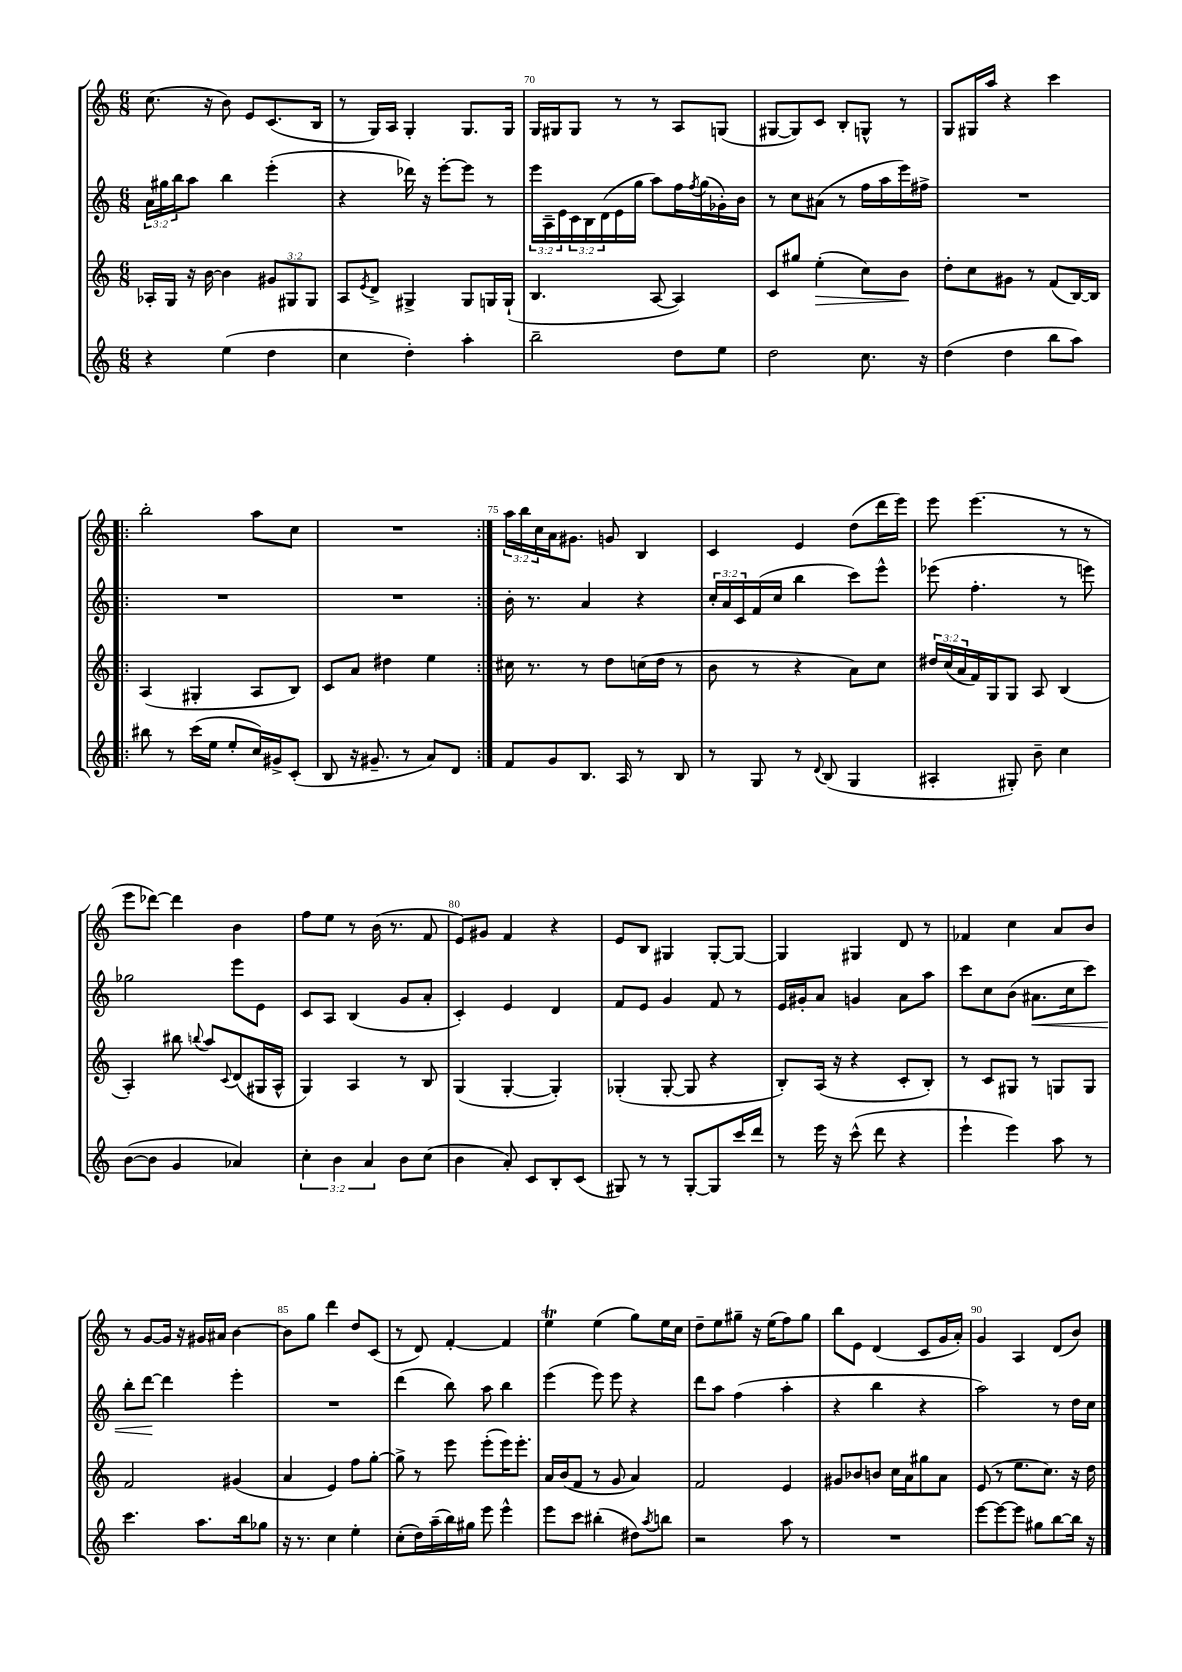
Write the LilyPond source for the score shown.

<<
\new StaffGroup <<
\new Staff = "s0" {
    \clef treble \key c \major \numericTimeSignature \time 6/8 \override Staff.TupletNumber.text = #tuplet-number::calc-fraction-text
    c''8.( r16 b'8) e'8 c'8.( b16 |
    r8 g16) a16 g4-. g8. g16 |
    g16 gis16 gis8 r8 r8 a8 g8( |
    gis8~ gis8) c'8 b8-. g8-^ r8 |
    g8 gis16 a''16 r4 c'''4 |
    \repeat volta 2 { b''2-. a''8 c''8 |
    R2. | }
    \tuplet 3/2 { a''16 b''16 c''16 } a'16 gis'8. g'8 b4 |
    c'4 e'4 d''8( d'''16 e'''16) |
    e'''8 e'''4.( r8 r8 |
    e'''8 des'''8~) des'''4 b'4 |
    f''8 e''8 r8 b'16( r8. f'8 |
    e'8) gis'8 f'4 r4 |
    e'8 b8 gis4 gis8~-. gis8~ |
    gis4 gis4 d'8 r8 |
    fes'4 c''4 a'8 b'8 |
    r8 g'8~ g'16 r16 gis'16 ais'16 b'4~ |
    b'8 g''8 d'''4 d''8 c'8( |
    r8 d'8) f'4~-. f'4 |
    e''4\trill e''4( g''8) e''16 c''16 |
    d''8-- e''8 gis''8-- r16 e''16( f''8) gis''8 |
    b''8 e'8 d'4( c'8 g'16 a'16-.) |
    g'4 a4 d'8( b'8) \bar "|." |
}
\new Staff = "s1" {
    \clef treble \key c \major \numericTimeSignature \time 6/8 \override Staff.TupletNumber.text = #tuplet-number::calc-fraction-text
    \tuplet 3/2 { a'16 gis''16 b''16 } a''8 b''4 e'''4-.( |
    r4 des'''16) r16 e'''8~-. e'''8 r8 |
    \tuplet 3/2 { e'''16 a16-- e'16 } \tuplet 3/2 { c'16 b16 d'16( } e'16 g''16 a''8) f''16 \acciaccatura { f''8 } g''16( ges'16-.) b'16 |
    r8 c''8 ais'8( r8 f''16 a''16 e'''16) fis''16-> |
    R2. |
    \repeat volta 2 { R2. |
    R2. | }
    b'16-. r8. a'4 r4 |
    \tuplet 3/2 { c''16-. a'16 c'16 } f'16( c''16 b''4 c'''8) e'''8-^ |
    ees'''8( f''4.-. r8 e'''8) |
    ges''2 e'''8 e'8 |
    c'8 a8 b4( g'8 a'8-. |
    c'4-.) e'4 d'4 |
    f'8 e'8 g'4 f'8 r8 |
    e'16 gis'16-. a'8 g'4 a'8 a''8 |
    c'''8 c''8 b'8( ais'8.\< c''16 c'''8) |
    b''8-. d'''8~\! d'''4 e'''4-. |
    R2. |
    d'''4( b''8) a''8 b''4 |
    e'''4( e'''8) e'''8 r4 |
    d'''8 a''8 f''4( a''4-. |
    r4 b''4 r4 |
    a''2) r8 d''16 c''16 \bar "|." |
}
\new Staff = "s2" {
    \clef treble \key c \major \numericTimeSignature \time 6/8 \override Staff.TupletNumber.text = #tuplet-number::calc-fraction-text
    aes16-. g16 r16 b'16~ b'4 \tuplet 3/2 { gis'8 gis8 gis8 } |
    a8 \acciaccatura { e'8 } d'8-> gis4-> gis8 g16 g16-!( |
    b4. a8~ a4) |
    c'8 gis''8 e''4-.\>( c''8) b'8\! |
    d''8-. c''8 gis'8 r8 f'8( b16~) b16 |
    \repeat volta 2 { a4( gis4-. a8 b8) |
    c'8 a'8 dis''4 e''4 | }
    cis''16 r8. r8 d''8 c''16( d''16 r8 |
    b'8 r8 r4 a'8) c''8 |
    \tuplet 3/2 { dis''16 c''16( a'16 } f'16) g16 g8 a8 b4( |
    a4-.) bis''8 \appoggiatura { b''8 } a''8 \appoggiatura { c'8 } d'8( gis16 a16-^ |
    g4) a4 r8 b8 |
    g4( g4~-. g4-.) |
    ges4-.( ges8~-. ges8 r4 |
    b8-.) a16( r16 r4 c'8-. b8-.) |
    r8 c'8 gis8 r8 g8 g8 |
    f'2 gis'4( |
    a'4 e'4) f''8 g''8~-. |
    g''8-> r8 e'''8 e'''8-.( e'''16) e'''8.-. |
    a'16 b'16( f'8 r8 g'8 a'4) |
    f'2 e'4 |
    gis'8 bes'8 b'8 c''16 a'16 gis''8 a'8 |
    e'8( r8 e''8. c''8.) r16 d''16 \bar "|." |
}
\new Staff = "s3" {
    \clef treble \key c \major \numericTimeSignature \time 6/8 \override Staff.TupletNumber.text = #tuplet-number::calc-fraction-text
    r4 e''4( d''4 |
    c''4 d''4-.) a''4-. |
    b''2-- d''8 e''8 |
    d''2 c''8. r16 |
    d''4( d''4 b''8 a''8) |
    \repeat volta 2 { bis''8 r8 c'''16( e''16 e''8-. c''16) gis'16-> c'8-.( |
    b8 r16 gis'8.-- r8 a'8) d'8 | }
    f'8 g'8 b8. a16 r8 b8 |
    r8 g8 r8 \appoggiatura { d'8 } b8( g4 |
    ais4-. gis8-.) b'8-- c''4 |
    b'8~( b'8 g'4 aes'4) |
    \tuplet 3/2 { c''4-. b'4 a'4 } b'8 c''8( |
    b'4 a'8-.) c'8 b8-. c'8( |
    gis8) r8 r8 gis8~-. gis8 c'''16 d'''16 |
    r8 e'''16 r16 c'''8-^( d'''8 r4 |
    e'''4-! e'''4) a''8 r8 |
    c'''4. a''8. b''16 ges''8 |
    r16 r8. c''4 e''4-. |
    c''8-.( d''16) a''16--( b''16) gis''16 e'''8 e'''4-^ |
    e'''8 c'''8 bis''4-.( dis''8) \acciaccatura { a''8 } b''8 |
    r2 a''8 r8 |
    R2. |
    e'''8~ e'''8~ e'''8 gis''8 b''8~ b''16 r16 \bar "|." |
}
>>
>>
\layout { \context { \Score currentBarNumber = #68 \override BarNumber.break-visibility = ##(#f #t #t) barNumberVisibility = #(every-nth-bar-number-visible 5) } }
